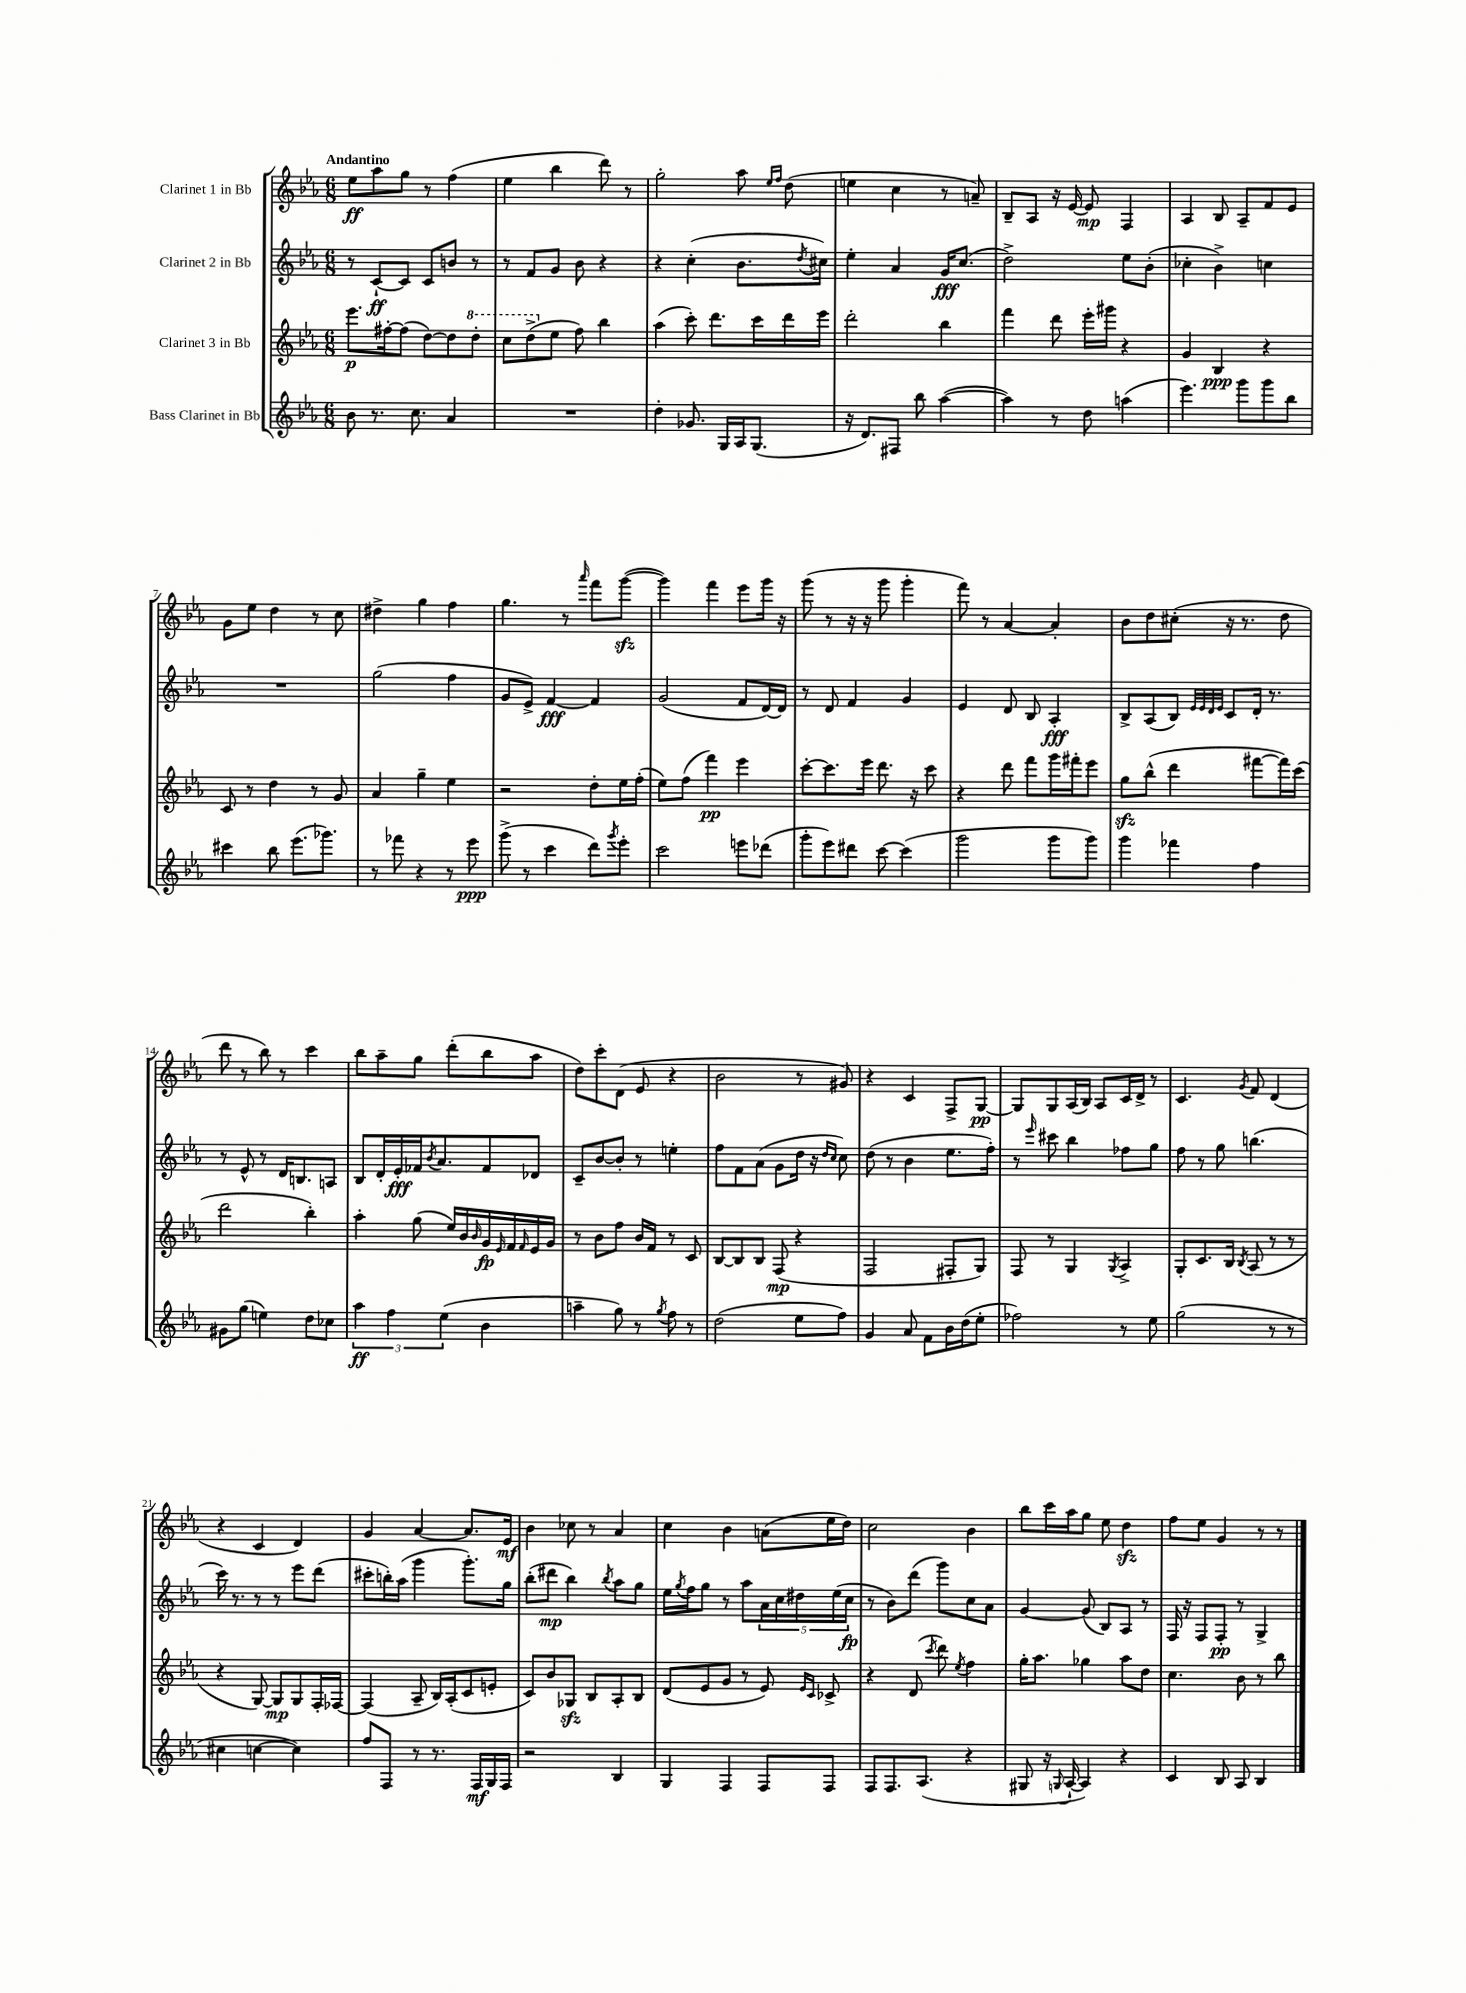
<<
\new StaffGroup <<
\new Staff = "s0" \with { instrumentName = "Clarinet 1 in Bb" } {
    \clef treble \key ees \major \numericTimeSignature \time 6/8 \tempo "Andantino"
    ees''8\ff aes''8 g''8 r8 f''4( |
    ees''4 bes''4 d'''8) r8 |
    g''2-. aes''8 \grace { ees''16 f''16 } d''8( |
    e''4 c''4 r8 a'8--) |
    bes8-- aes8 r16 ees'16~ ees'8\mp f4 |
    aes4 bes8 aes8-- f'8 ees'8 |
    g'8 ees''8 d''4 r8 c''8 |
    dis''4-> g''4 f''4 |
    g''4. r8 \grace { aes'''16 } f'''8 g'''8~\sfz( |
    g'''4) f'''4 ees'''8 g'''16 r16 |
    g'''8( r8 r16 r16 g'''8 g'''4-. |
    f'''8) r8 aes'4~ aes'4-. |
    bes'8 d''8 cis''8-.( r16 r8. d''8 |
    d'''8 r8 bes''8) r8 c'''4 |
    bes''8 aes''8-- g''8 d'''8-.( bes''8 aes''8 |
    d''8) c'''8-. d'8( ees'8 r4 |
    bes'2 r8 gis'8) |
    r4 c'4 f8-> g8~\pp |
    g8 g8 aes16( bes16) aes8 c'16 d'16-> r8 |
    c'4. \acciaccatura { g'8 } f'8 d'4( |
    r4 c'4 d'4) |
    g'4 aes'4~ aes'8. ees'16\mf |
    bes'4 ces''8 r8 aes'4 |
    c''4 bes'4 a'8( ees''16 d''16) |
    c''2 bes'4 |
    bes''8 c'''16 aes''16 g''8 ees''8 d''4\sfz |
    f''8 ees''8 g'4 r8 r8 \bar "|." |
}
\new Staff = "s1" \with { instrumentName = "Clarinet 2 in Bb" } {
    \clef treble \key ees \major \numericTimeSignature \time 6/8
    r8 c'8~-!\ff c'8 c'8 b'8 r8 |
    r8 f'8 g'8 bes'8 r4 |
    r4 c''4-.( bes'8. \acciaccatura { d''8 } cis''16) |
    ees''4-. aes'4 g'16\fff c''8.( |
    d''2->) ees''8 bes'8-.( |
    ces''4-. bes'4->) c''4 |
    R2. |
    g''2( f''4 |
    g'8 ees'8->) f'4~\fff f'4 |
    g'2( f'8 d'16~) d'16 |
    r8 d'8 f'4 g'4 |
    ees'4 d'8 bes8 aes4-.\fff |
    bes8-> aes8( bes8) \grace { ees'32 ees'32 d'32 ees'32 } c'8 d'16-. r8. |
    r8 ees'8-^ r8 d'16 b8. a8 |
    bes8 d'16-. ees'16-.\fff fes'16 \acciaccatura { bes'8 } aes'8. fes'8 des'8 |
    c'8-- bes'8~ bes'8-. r8 e''4-. |
    f''8 f'8 aes'8( g'8 d''16 r16 \grace { d''16 c''16 } c''8) |
    d''8( r8 bes'4 ees''8. f''16-.) |
    r8 \grace { ees'''16 } cis'''8 bes''4 fes''8 g''8 |
    f''8 r8 g''8 b''4.( |
    c'''16) r8. r8 r8 ees'''8 d'''8( |
    cis'''8-. b''16-.) aes''16( g'''4 g'''8.-.) g''16 |
    bes''8-.( dis'''8\mp bes''4) \acciaccatura { bes''8 } aes''8 g''8 |
    ees''16 \acciaccatura { g''8 } f''16 g''8 r8 aes''8 \tuplet 5/4 { aes'16 c''16 dis''16 ees''16( c''16\fp } |
    r8 bes'8) d'''8( g'''8) c''8 aes'8 |
    g'4~ g'8( bes8) aes8 r8 |
    f16 r16 f8 f8-.\pp r8 g4-> \bar "|." |
}
\new Staff = "s2" \with { instrumentName = "Clarinet 3 in Bb" } {
    \clef treble \key ees \major \numericTimeSignature \time 6/8
    ees'''8.\p fis''16~-. fis''8( d''8~) d''8 \ottava #1 d'''8-. |
    c'''8 d'''8->( \ottava #0 ees''8 f''8) bes''4 |
    aes''4( c'''8-.) d'''8. c'''16 d'''16 ees'''16 |
    d'''2-. bes''4 |
    f'''4 d'''8 ees'''16-. gis'''16 r4 |
    g'4 bes4\ppp r4 |
    c'8 r8 d''4 r8 g'8 |
    aes'4 g''4-- ees''4 |
    r2 d''8-. ees''16 f''16-.( |
    ees''8) f''8( f'''4\pp) ees'''4 |
    c'''8~-. c'''8. ees'''16 d'''8. r16 c'''8 |
    r4 d'''8 f'''8 g'''16 fis'''16-. ees'''8 |
    g''8\sfz bes''8-^( d'''4 fis'''8~ fis'''16) c'''16( |
    d'''2 bes''4-.) |
    aes''4-. g''8( ees''16) bes'16 \grace { bes'16 } g'16\fp \grace { ees'16 } f'16 \grace { f'16 } ees'16 g'16 |
    r8 bes'8 f''8 bes'16 f'16 r8 c'8 |
    bes8~ bes8 bes8 f8\mp( r4 |
    f2 fis8-. g8) |
    f8 r8 g4 \acciaccatura { g8 } aes4-> |
    g8-. c'8. bes16 \acciaccatura { bes8 } aes8( r8 r8 |
    r4 g8~) g8\mp g8 f16-. fes16~ |
    fes4( aes8-- bes16) aes16-.( c'8 e'8-. |
    c'8) bes'8 ges8\sfz bes8 aes8-. bes8 |
    d'8( ees'8 g'8 r8 ees'8) \grace { ees'16 c'16 } ces'8-> |
    r4 d'8( \acciaccatura { c'''8 } d'''8) \acciaccatura { ees''8 } f''4 |
    g''16-. aes''8. ges''4 aes''8 d''8 |
    c''4. bes'8 r8 bes''8 \bar "|." |
}
\new Staff = "s3" \with { instrumentName = "Bass Clarinet in Bb" } {
    \clef treble \key ees \major \numericTimeSignature \time 6/8
    bes'8 r8. c''8. aes'4 |
    R2. |
    d''4-. ges'8. g16 aes16 g8.( |
    r16 d'8.) fis8 bes''8 aes''4~( |
    aes''4) r8 d''8 a''4( |
    ees'''4.) g'''8 g'''8 bes''8 |
    cis'''4 bes''8 ees'''8.( ges'''8.) |
    r8 fes'''8 r4 r8 ees'''8\ppp |
    g'''8->( r8 c'''4 d'''8) \acciaccatura { g'''8 } ees'''8-. |
    c'''2 e'''8 des'''8( |
    g'''8-. ees'''8) dis'''8 c'''8~ c'''4( |
    g'''2 g'''8 g'''8) |
    g'''4 fes'''4 f''4 |
    gis'8 g''8( e''4) d''8 ces''8 |
    \tuplet 3/2 { aes''4\ff f''4 ees''4( } bes'4 |
    a''4-- g''8) r8 \acciaccatura { g''8 } f''8 r8 |
    d''2( ees''8 f''8) |
    g'4 aes'8 f'8 bes'16 d''16( ees''8-. |
    fes''2) r8 ees''8 |
    g''2( r8 r8 |
    cis''4 c''4~ c''4) |
    f''8 f8 r8 r8. f16\mf g16 f16 |
    r2 bes4 |
    g4 f4 f8 f8 |
    f8 f8. aes8.( r4 |
    gis8 r16 \appoggiatura { g8 } aes16~-! aes4) r4 |
    c'4 bes8 aes8 bes4 \bar "|." |
}
>>
>>
